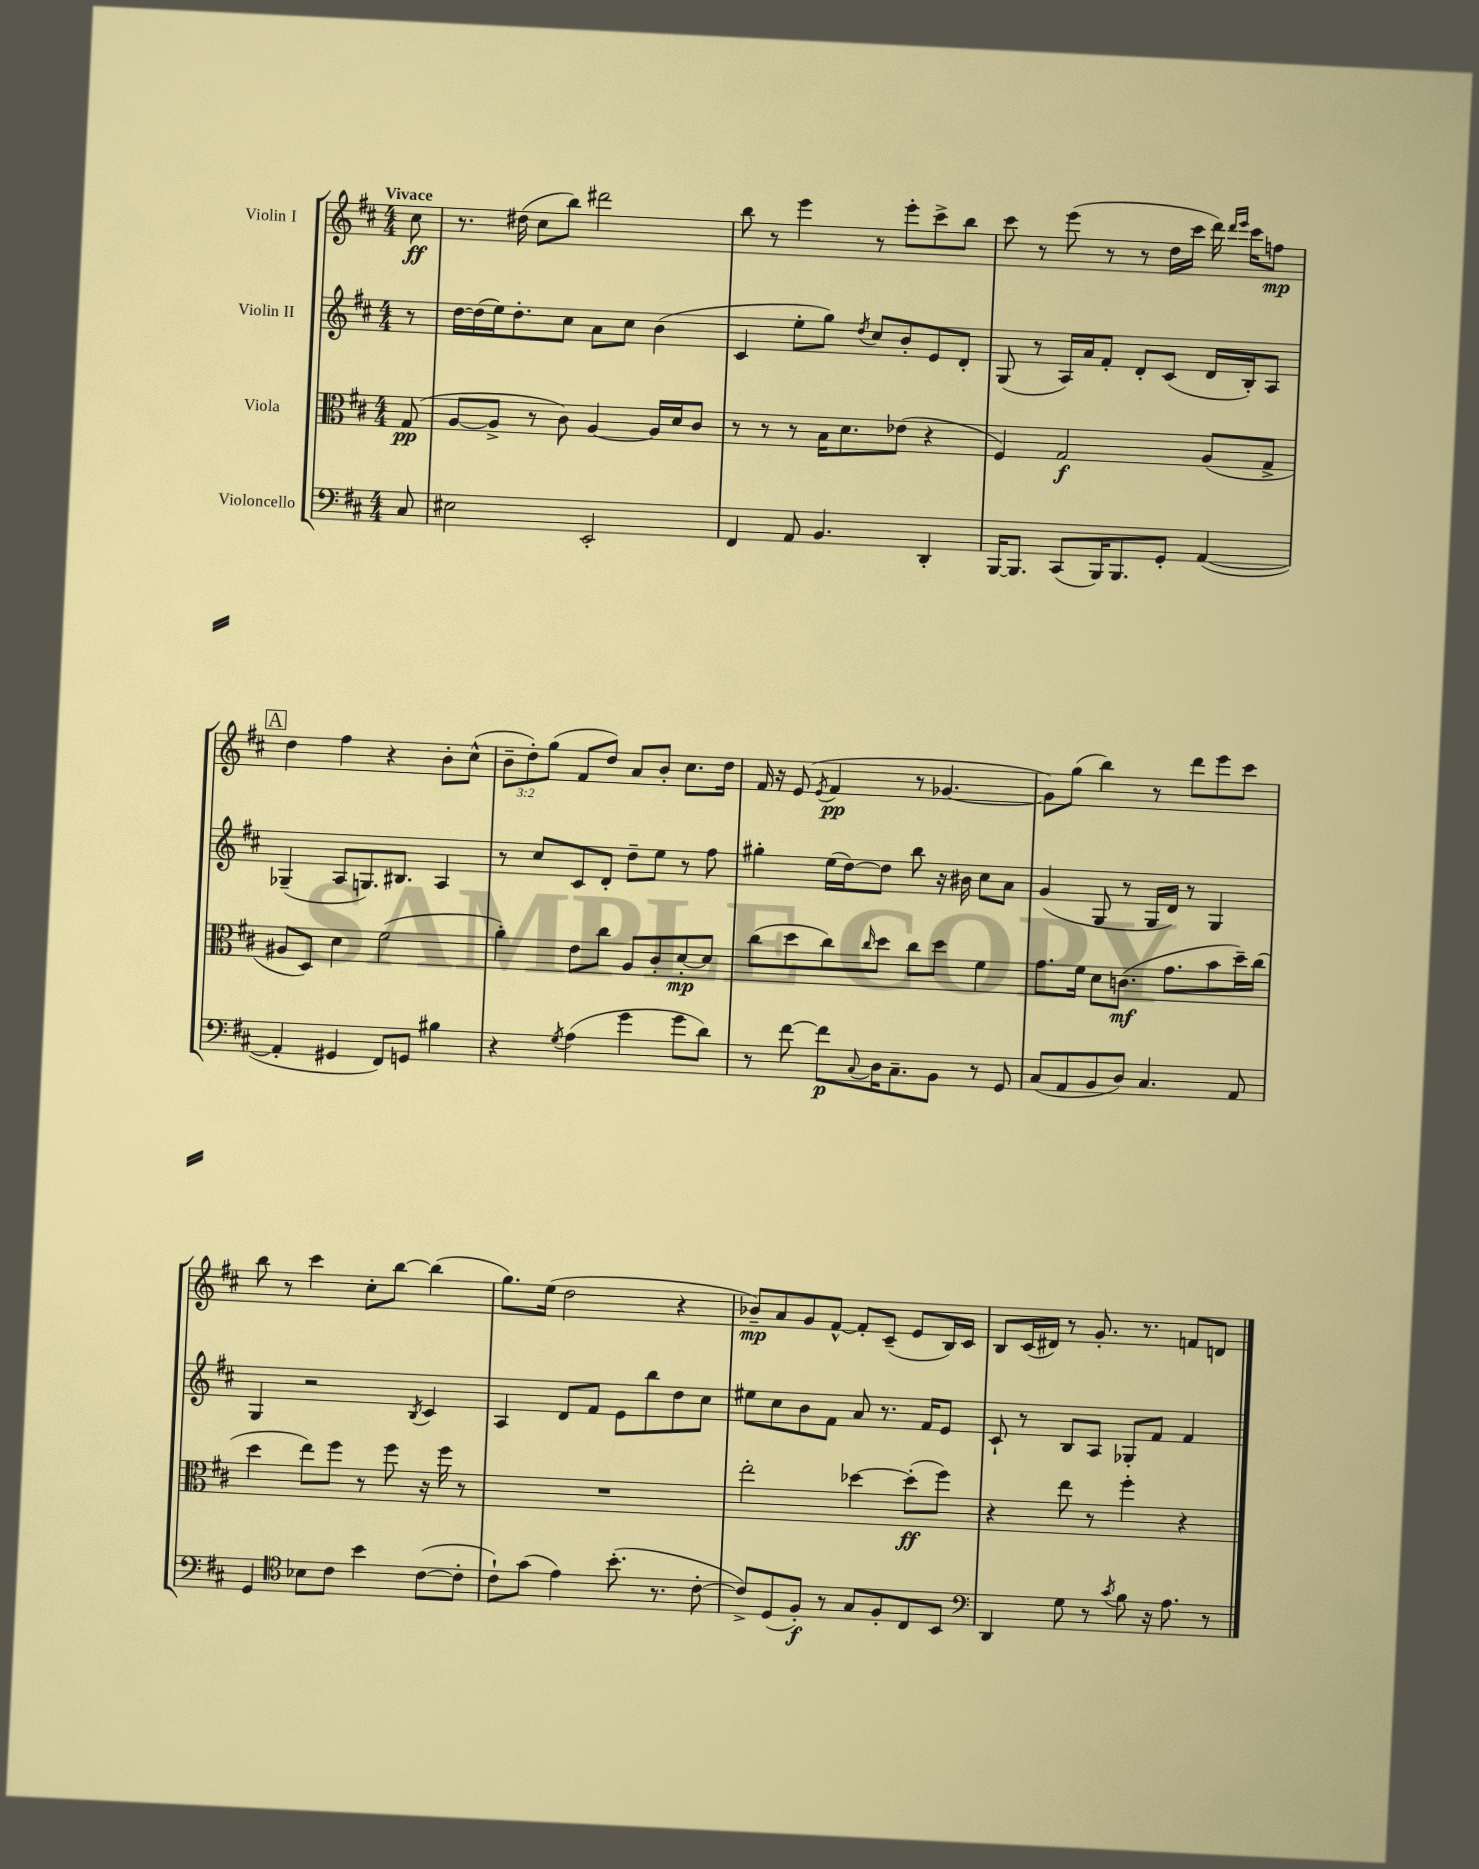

**kern	**dynam	**kern	**dynam	**kern	**kern	**dynam
*part4	*part4	*part3	*part3	*part2	*part1	*part1
*staff4	*staff4	*staff3	*staff3	*staff2	*staff1	*staff1
*I"Violoncello	*	*I"Viola	*	*I"Violin II	*I"Violin I	*
*clefF4	*	*clefC3	*	*clefG2	*clefG2	*
*k[f#c#]	*	*k[f#c#]	*	*k[f#c#]	*k[f#c#]	*
*M4/4	*	*M4/4	*	*M4/4	*M4/4	*
=	=	=	=	=	=	=
!	!	!	!	!	!LO:TX:a:B:t=Vivace	!
8C#/	.	(8G/	pp	8r	8cc#\	ff
=1	=1	=1	=1	=1	=1	=1
2E#X\	.	[8A/L	.	[16dd\LL	8.r	.
.	.	.	.	(16dd\]	.	.
.	.	8A^/J]	.	16ee\J)	.	.
.	.	.	.	8.dd'\	(16dd#X\	.
.	.	8r	.	.	8cc#\L	.
.	.	8c#\)	.	8cc#\J	8bb\J)	.
2EE'/	.	[4A/	.	8a\L	2ddd#X\	.
.	.	.	.	8cc#\J	.	.
.	.	16A/LL]	.	(4b\	.	.
.	.	16d/J	.	.	.	.
.	.	8c#/J	.	.	.	.
=2	=2	=2	=2	=2	=2	=2
4FF#/	.	8r	.	4c#/	8bb\	.
.	.	8r	.	.	8r	.
8AA/	.	8r	.	8ee'\L	4eee\	.
4.BB/	.	16B\KL	.	8gg\J)	.	.
.	.	8.d\	.	.	.	.
.	.	.	.	8qdd/	.	.
.	.	.	.	8cc#/L	8r	.
.	.	(8e-X\J	.	8b'/	8eee'\L	.
4DD'/	.	4r	.	8e/	8ccc#^\	.
.	.	.	.	8d'/J	8bb\J	.
=3	=3	=3	=3	=3	=3	=3
[16BBB/KL	.	4F#/)	.	(8G/	8ccc#\	.
8.BBB/J]	.	.	.	.	.	.
.	.	.	.	8r	8r	.
(8CC#/L	.	2G/	f	16A/LL)	(8eee\	.
.	.	.	.	16a/J	.	.
16BBB/K)	.	.	.	8f#'/J	8r	.
8.BBB/	.	.	.	.	.	.
.	.	.	.	8d'/L	8r	.
8GG'/J	.	.	.	(8c#/J	16dd\LL	.
.	.	.	.	.	16ccc#\JJ	.
([4AA/	.	(8A/L	.	16d/LL	16ddd\)	.
.	.	.	.	.	16qqddd/LL	.
.	.	.	.	.	16qqeee/JJ	.
.	.	.	.	16B'/J)	16ccc#\KL	.
.	.	8G^/J	.	8A/J	8ffn\J	mp
!!LO:LB:g=z
!!LO:REH:place=s1:t=A
=4	=4	=4	=4	=4	=4	=4
4AA'/]	.	8A#X/L	.	(4G-X~/	4dd\	.
.	.	8D/J)	.	.	.	.
4GG#X/	.	4d\	.	8A/L	4ff#\	.
.	.	.	.	8.Gn/)	.	.
8FF#/L)	.	(2f#\	.	.	4r	.
.	.	.	.	8.B#X/J	.	.
8GGn/J	.	.	.	.	.	.
4B#X\	.	.	.	4A/	8b'\L	.
.	.	.	.	.	(8cc#^^\J	.
=5	=5	=5	=5	=5	=5	=5
4r	.	4a'\)	.	8r	12b~\L	.
.	.	.	.	.	12dd'\)	.
.	.	.	.	8cc#/L	.	.
.	.	.	.	.	(12gg\J	.
8qG/	.	.	.	.	.	.
(4A\	.	8e\L	.	8c#/	8f#/L	.
.	.	8cc#\J	.	8d'/J	8dd/J)	.
4g\	.	8A/L	.	8dd~\L	8a/L	.
.	.	8c#'/	.	8ee\J	8b'/J	.
8g\L	.	[8d'/	mp	8r	8.cc#\L	.
8d\J)	.	8d/J]	.	8ff#\	.	.
.	.	.	.	.	16dd\Jk	.
=6	=6	=6	=6	=6	=6	=6
8r	.	(8cc#\L	.	4gg#X'\	16f#/	.
.	.	.	.	.	16r	.
[8f#\	.	8dd\	.	.	(8e/	.
.	.	.	.	.	8qe/	.
8f#\L]	p	8cc#\)	.	(16ee\LL	4f#/	pp
.	.	.	.	[16dd\J)	.	.
8qqC#/	.	16qqcc#/	.	.	.	.
16D\K	.	8dd\J	.	8dd\J]	.	.
8.C#~\	.	.	.	.	.	.
.	.	8cc#\L	.	8bb\	8r	.
8BB\J	.	8dd\J	.	16r	[4.g-X/	.
.	.	.	.	16b#X\	.	.
8r	.	4f#\	.	8cc#\L	.	.
8GG/	.	.	.	8a\J	.	.
=7	=7	=7	=7	=7	=7	=7
(8C#/L	.	8.g\L	.	(4g/	8g-\L])	.
8AA/	.	.	.	.	(8gg\J	.
.	.	16f#\Jk	.	.	.	.
8BB/	.	8d\L	.	8G/	4bb\)	.
8D/J)	.	(8.cn\J	mf	8r	.	.
4.C#/	.	.	.	16G/LL	8r	.
.	.	8.g\L	.	16d/JJ)	.	.
.	.	.	.	8r	8ddd\L	.
.	.	8b\	.	4G/	8eee\	.
8AA/	.	16dd~\L)	.	.	8ccc#\J	.
.	.	(16cc#\JJ	.	.	.	.
!!LO:LB:g=z
=8	=8	=8	=8	=8	=8	=8
4GG/	.	4dd\	.	4G/	8bb\	.
.	.	.	.	.	8r	.
*clefC4	*	*	*	*	*	*
8B-X\L	.	8ee\L)	.	2r	4ccc#\	.
8c#\J	.	8ff#\J	.	.	.	.
4b\	.	8r	.	.	8cc#'\L	.
.	.	8ff#\	.	.	[8bb\J	.
.	.	.	.	8qB/	.	.
([8c#\L	.	16r	.	4c#/	(4bb\]	.
.	.	16ff#\	.	.	.	.
8c#'\J]	.	8r	.	.	.	.
=9	=9	=9	=9	=9	=9	=9
8c#`\L)	.	1r	.	4A/	8.gg\L)	.
(8g\J	.	.	.	.	.	.
.	.	.	.	.	(16ee\Jk	.
4e\)	.	.	.	8d/L	2dd\	.
.	.	.	.	8f#/J	.	.
(8.b'\	.	.	.	8e\L	.	.
.	.	.	.	8bb\	.	.
8.r	.	.	.	.	.	.
.	.	.	.	8dd\	4r	.
[8c#'\	.	.	.	8cc#\J	.	.
=10	=10	=10	=10	=10	=10	=10
8c#^/L])	.	2ee'\	.	8ee#X\L	8b-X~/L)	mp
(8D/	.	.	.	8cc#\	8a/	.
8F#'/J)	f	.	.	8b\	8g/	.
8r	.	.	.	8f#\J	[8f#^^/J	.
8G/L	.	[4dd-X\	.	8a/	8f#'/L]	.
8F#'/	.	.	.	8.r	(8c#~/J	.
8C#/	.	(8dd-'\L]	ff	.	8e/L	.
.	.	.	.	16f#/KL	.	.
8BB/J	.	8ff#\J)	.	8e/J	16B/L)	.
.	.	.	.	.	16c#/JJ	.
=11	=11	=11	=11	=11	=11	=11
*clefF4	*	*	*	*	*	*
4DD/	.	4r	.	8c#`/	8B/L	.
.	.	.	.	8r	(16c#/L	.
.	.	.	.	.	16d#X/JJ)	.
8G\	.	8ee\	.	8B/L	8r	.
8r	.	8r	.	8A/J	8.g'/	.
8qc#/	.	.	.	.	.	.
8B\	.	4ff#'\	.	8G-X'/L	.	.
.	.	.	.	.	8.r	.
16r	.	.	.	8f#/J	.	.
8.A\	.	.	.	.	.	.
.	.	4r	.	4f#/	8fn/L	.
8r	.	.	.	.	8dn/J	.
==	==	==	==	==	==	==
*-	*-	*-	*-	*-	*-	*-
